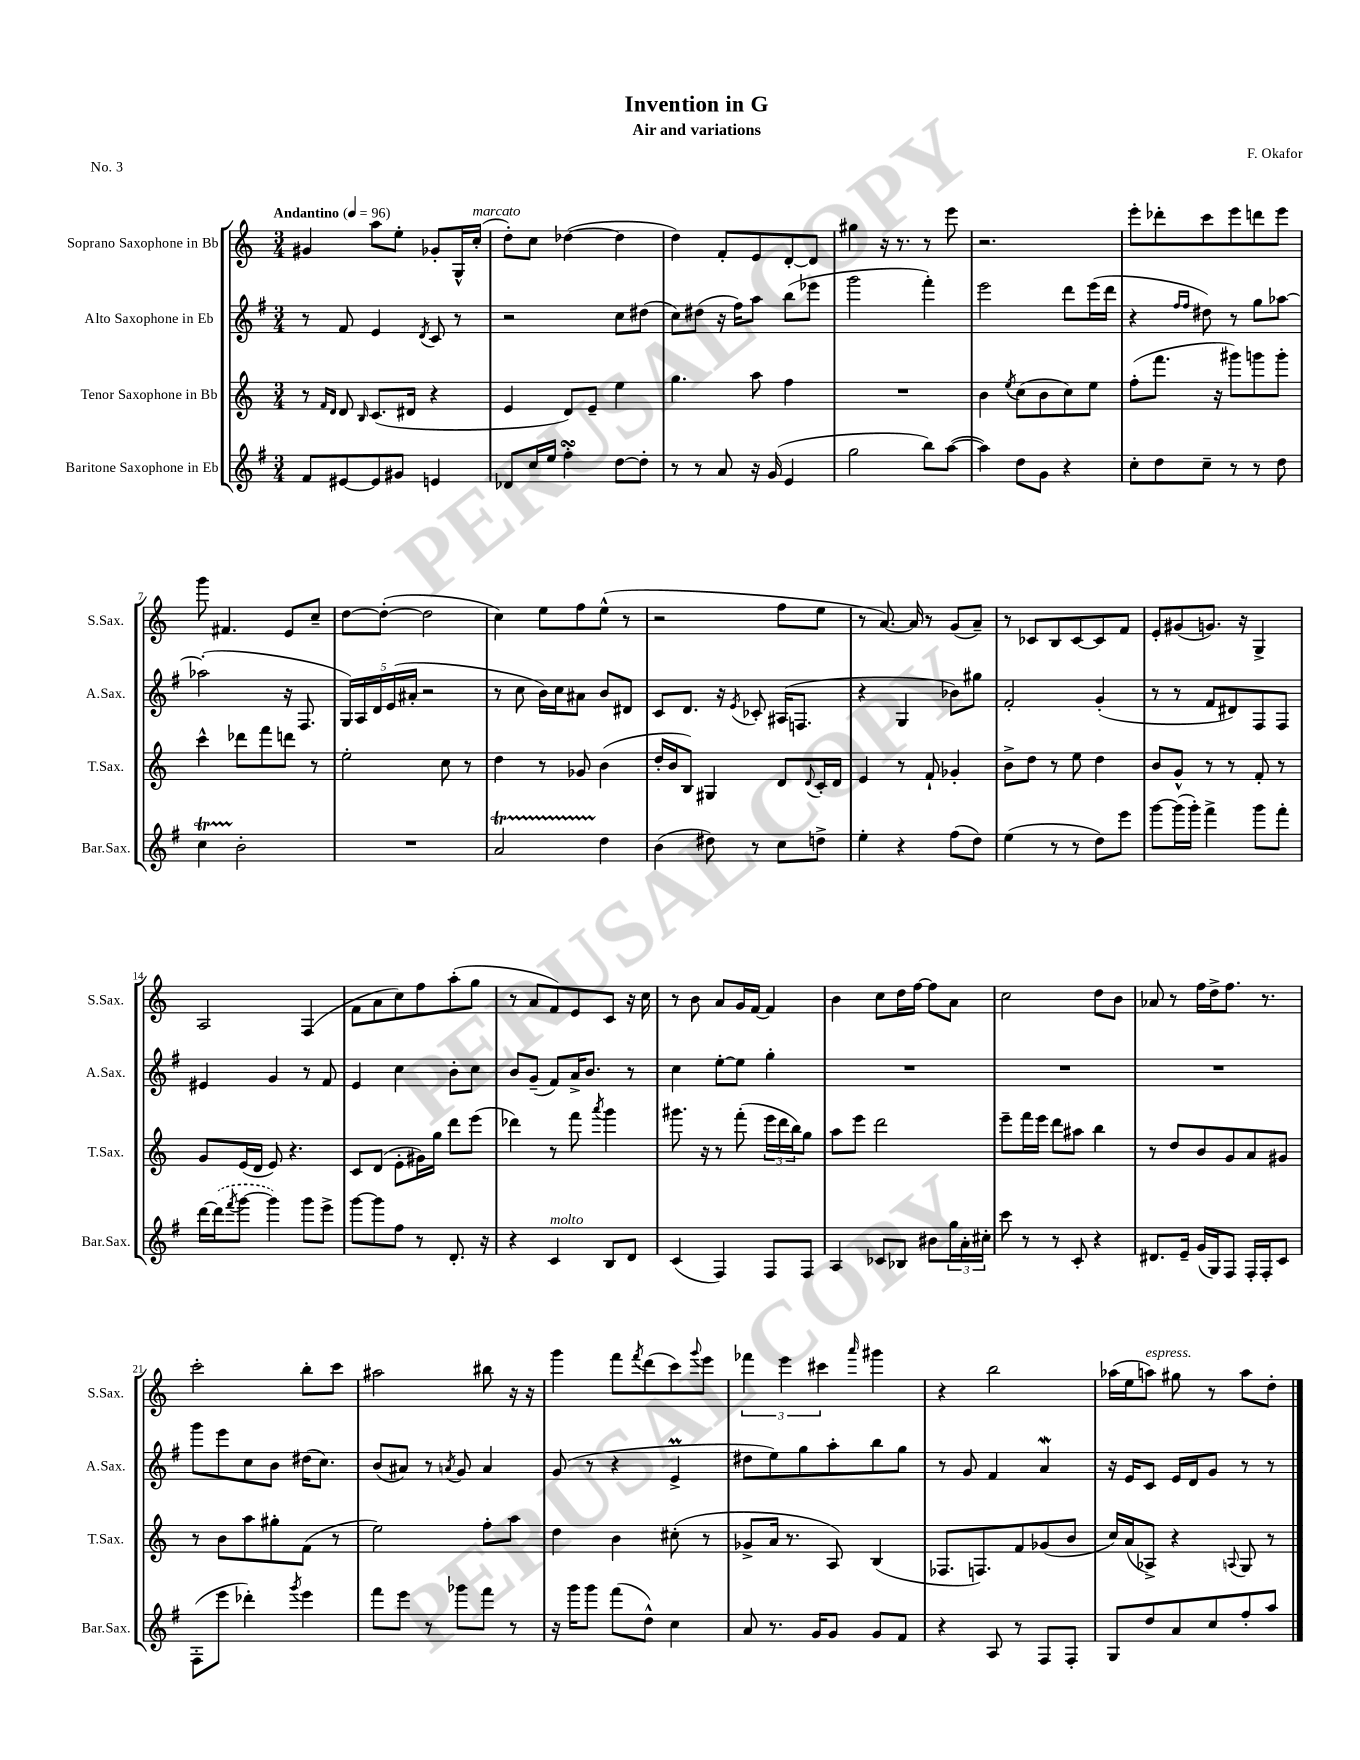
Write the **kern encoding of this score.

**kern	**kern	**kern	**kern
*staff4	*staff3	*staff2	*staff1
*clefG2	*clefG2	*clefG2	*clefG2
*k[f#]	*k[]	*k[f#]	*k[]
*M3/4	*M3/4	*M3/4	*M3/4
*MM96	*MM96	*MM96	*MM96
8f#	8r	8r	4g#
.	16qqf	.	.
.	16qqd	.	.
[8e#	8d	8f#	.
.	16qqB	.	.
8e#]	(8.c	4e	8aa
8g#	.	.	8ee'
.	16d#	.	.
.	.	8qd	.
4e	4r	8c	8g-'
.	.	8r	16G^^
.	.	.	(16cc'
=	=	=	=
8d-	4e	2r	8dd')
16cc	.	.	8cc
16ee	.	.	.
4ff#'	8d)	.	([4dd-
.	8e~	.	.
[8dd	4ee	8cc	4dd-]
8dd']	.	(8dd#	.
=	=	=	=
8r	4.gg	8cc)	4dd)
8r	.	(8dd#	.
8a	.	16r	8f'
.	.	16ff#)	.
16r	8aa	8aa	8e
(16g	.	.	.
4e	4ff	(8bb	[8d'
.	.	8eee-	8d]
=	=	=	=
2gg	2.r	2ggg	4gg#
.	.	.	16r
.	.	.	8.r
8bb)	.	4fff#')	8r
([8aa	.	.	8eee
=	=	=	=
4aa])	4b	2eee	2.r
.	8qee	.	.
8dd	(8cc	.	.
8g	8b	.	.
4r	8cc)	8ddd	.
.	8ee	(16eee	.
.	.	16ddd	.
=	=	=	=
8cc'	(8ff'	4r	8eee'
8dd	8.fff	.	8ddd-'
.	.	16qqff#	.
.	.	16qqff#	.
8cc~	.	8dd#)	8ccc
.	16r	.	.
8r	8ggg#)	8r	8eee
8r	8ggg	8gg	8ddd
8dd	8ggg'	[8aa-	8eee
=	=	=	=
4cc	4ccc^^	(2aa-']	8ggg
.	.	.	4.f#
2b'	8ddd-	.	.
.	8fff	.	.
.	8ddd	16r	8e
.	.	8.F#	.
.	8r	.	8cc~
=	=	=	=
2.r	2ee'	20G)	[8dd
.	.	20A	.
.	.	20d	.
.	.	.	(8dd'_
.	.	(20e	.
.	.	20a#'	.
.	.	2r	2dd]
.	8cc	.	.
.	8r	.	.
=	=	=	=
2a	4dd	8r	4cc)
.	.	8cc	.
.	8r	16b)	8ee
.	.	16cc	.
.	8g-	8a#	8ff
4dd	(4b	8b	(8ee^^
.	.	8d#	8r
=	=	=	=
(4b	16dd'	8c	2r
.	16b	.	.
.	8B)	8.d	.
8dd#)	4G#	.	.
.	.	16r	.
.	.	8qe	.
8r	.	8c-'	.
8cc	8d	(16A#	8ff
.	.	8.F	.
.	8qqd	.	.
8dd^	16c'	.	8ee
.	16d	.	.
=	=	=	=
4ee'	4e	4r	8r
.	.	.	[8.a)
4r	8r	4G	.
.	.	.	16a]
.	8f`	.	8r
(8ff#	4g-'	8b-)	(8g
8dd)	.	8gg#	8a~)
=	=	=	=
(4ee	8b^	2f#'	8r
.	8dd	.	8c-
8r	8r	.	8B
8r	8ee	.	[8c-
8dd)	4dd	(4g'	8c-]
8eee	.	.	8f
=	=	=	=
[8ggg	8b	8r	8e'
(16ggg]	8g^^	8r	(8g#
16ggg')	.	.	.
4fff#^	8r	8f#	8.g)
.	8r	8d#)	.
.	.	.	16r
8ggg	8f'	8F#	4G^
8fff#'	8r	8F#	.
=	=	=	=
[16ddd	8g	4e#	2A
(16ddd]	.	.	.
8qfff#	.	.	.
[8ggg	(16e	.	.
.	16d	.	.
4ggg])	8e)	4g	.
.	4.r	.	.
8ggg	.	8r	(4F
8eee^	.	8f#	.
=	=	=	=
[8ggg	8c	4e	8f
8ggg]	(8d	.	8a
8ff#	8e'	4cc	8cc)
8r	16g#)	.	8ff
.	16gg	.	.
8.d'	8ddd	8b'	(8aa'
.	(8eee	8cc	8gg
16r	.	.	.
=	=	=	=
4r	4ddd-)	8b	8r
.	.	(8g~	8a
4c	8r	8f#)	8f)
.	8fff	16a^	8e
.	.	8.b	.
.	8qaaa	.	.
8B	4ggg	.	8c
8d	.	8r	16r
.	.	.	16cc
=	=	=	=
(4c	8.ggg#	4cc	8r
.	.	.	8b
.	16r	.	.
4F#)	8r	[8ee'	8a
.	(8fff'	8ee]	16g
.	.	.	[16f
8F#	24eee	4gg'	4f]
.	24ddd	.	.
.	24bb)	.	.
8F#	8gg	.	.
=	=	=	=
4A	8aa	2.r	4b
.	8eee	.	.
8c-	2ddd	.	8cc
8B-	.	.	16dd
.	.	.	[16ff
8b#	.	.	8ff]
24gg	.	.	8a
24a'	.	.	.
24cc#'	.	.	.
=	=	=	=
8ccc	8eee~	2.r	2cc
8r	16fff	.	.
.	16eee	.	.
8r	8ddd	.	.
8c'	8aa#	.	.
4r	4bb	.	8dd
.	.	.	8b
=	=	=	=
8.d#	8r	2.r	8a-
.	8dd	.	8r
16e~	.	.	.
(16g	8b	.	16ff
16G)	.	.	16dd^
8F#	8g	.	8.ff
16F#'	8a	.	.
16F#'	.	.	8.r
8c	8g#	.	.
=	=	=	=
(8F#'	8r	8ggg	2ccc'
8eee	8b	8eee	.
4ddd-')	8aa	8cc	.
.	8gg#'	8b	.
8qggg	.	.	.
4eee	(8f	(16dd#	8bb'
.	.	8.cc)	.
.	8r	.	8ccc
=	=	=	=
8fff#	2ee)	(8b	2aa#
8eee	.	8a#)	.
8r	.	8r	.
.	.	8qa	.
8ggg-	.	8g	.
8fff#	8ff'	4a	8bb#
8r	8aa	.	16r
.	.	.	16r
=	=	=	=
16r	4dd	(8g	4ggg
16ggg	.	.	.
8ggg	.	8r	.
(8fff#	4b	4r	8fff
.	.	.	8qfff
8dd^^)	.	.	(8ddd
4cc	(8cc#'	4e^	8ccc)
.	.	.	8qqggg
.	8r	.	8eee
=	=	=	=
8a	8g-^	8dd#	6fff-
8.r	16a	8ee)	.
.	.	.	6eee
.	8.r	.	.
.	.	8gg	.
16g	.	.	.
.	.	.	6ccc#
8g	8A)	8aa'	.
.	.	.	16qqaaa
8g	(4B	8bb	4ggg#
8f#	.	8gg	.
=	=	=	=
4r	8.F-	8r	4r
.	.	8g	.
.	8.F)	.	.
8A	.	4f#	2bb
8r	8f	.	.
8F#	(8g-	4a	.
8F#'	8b	.	.
=	=	=	=
8G	16cc)	16r	(16aa-
.	(16a	16e	16ee
8dd	8A-^)	8c	8aa)
8a	4r	16e	8gg#
.	.	16d	.
8cc	.	8g	8r
.	8qqA	.	.
8ff#'	8G	8r	8aa
8aa	8r	8r	8dd'
==	==	==	==
*-	*-	*-	*-
